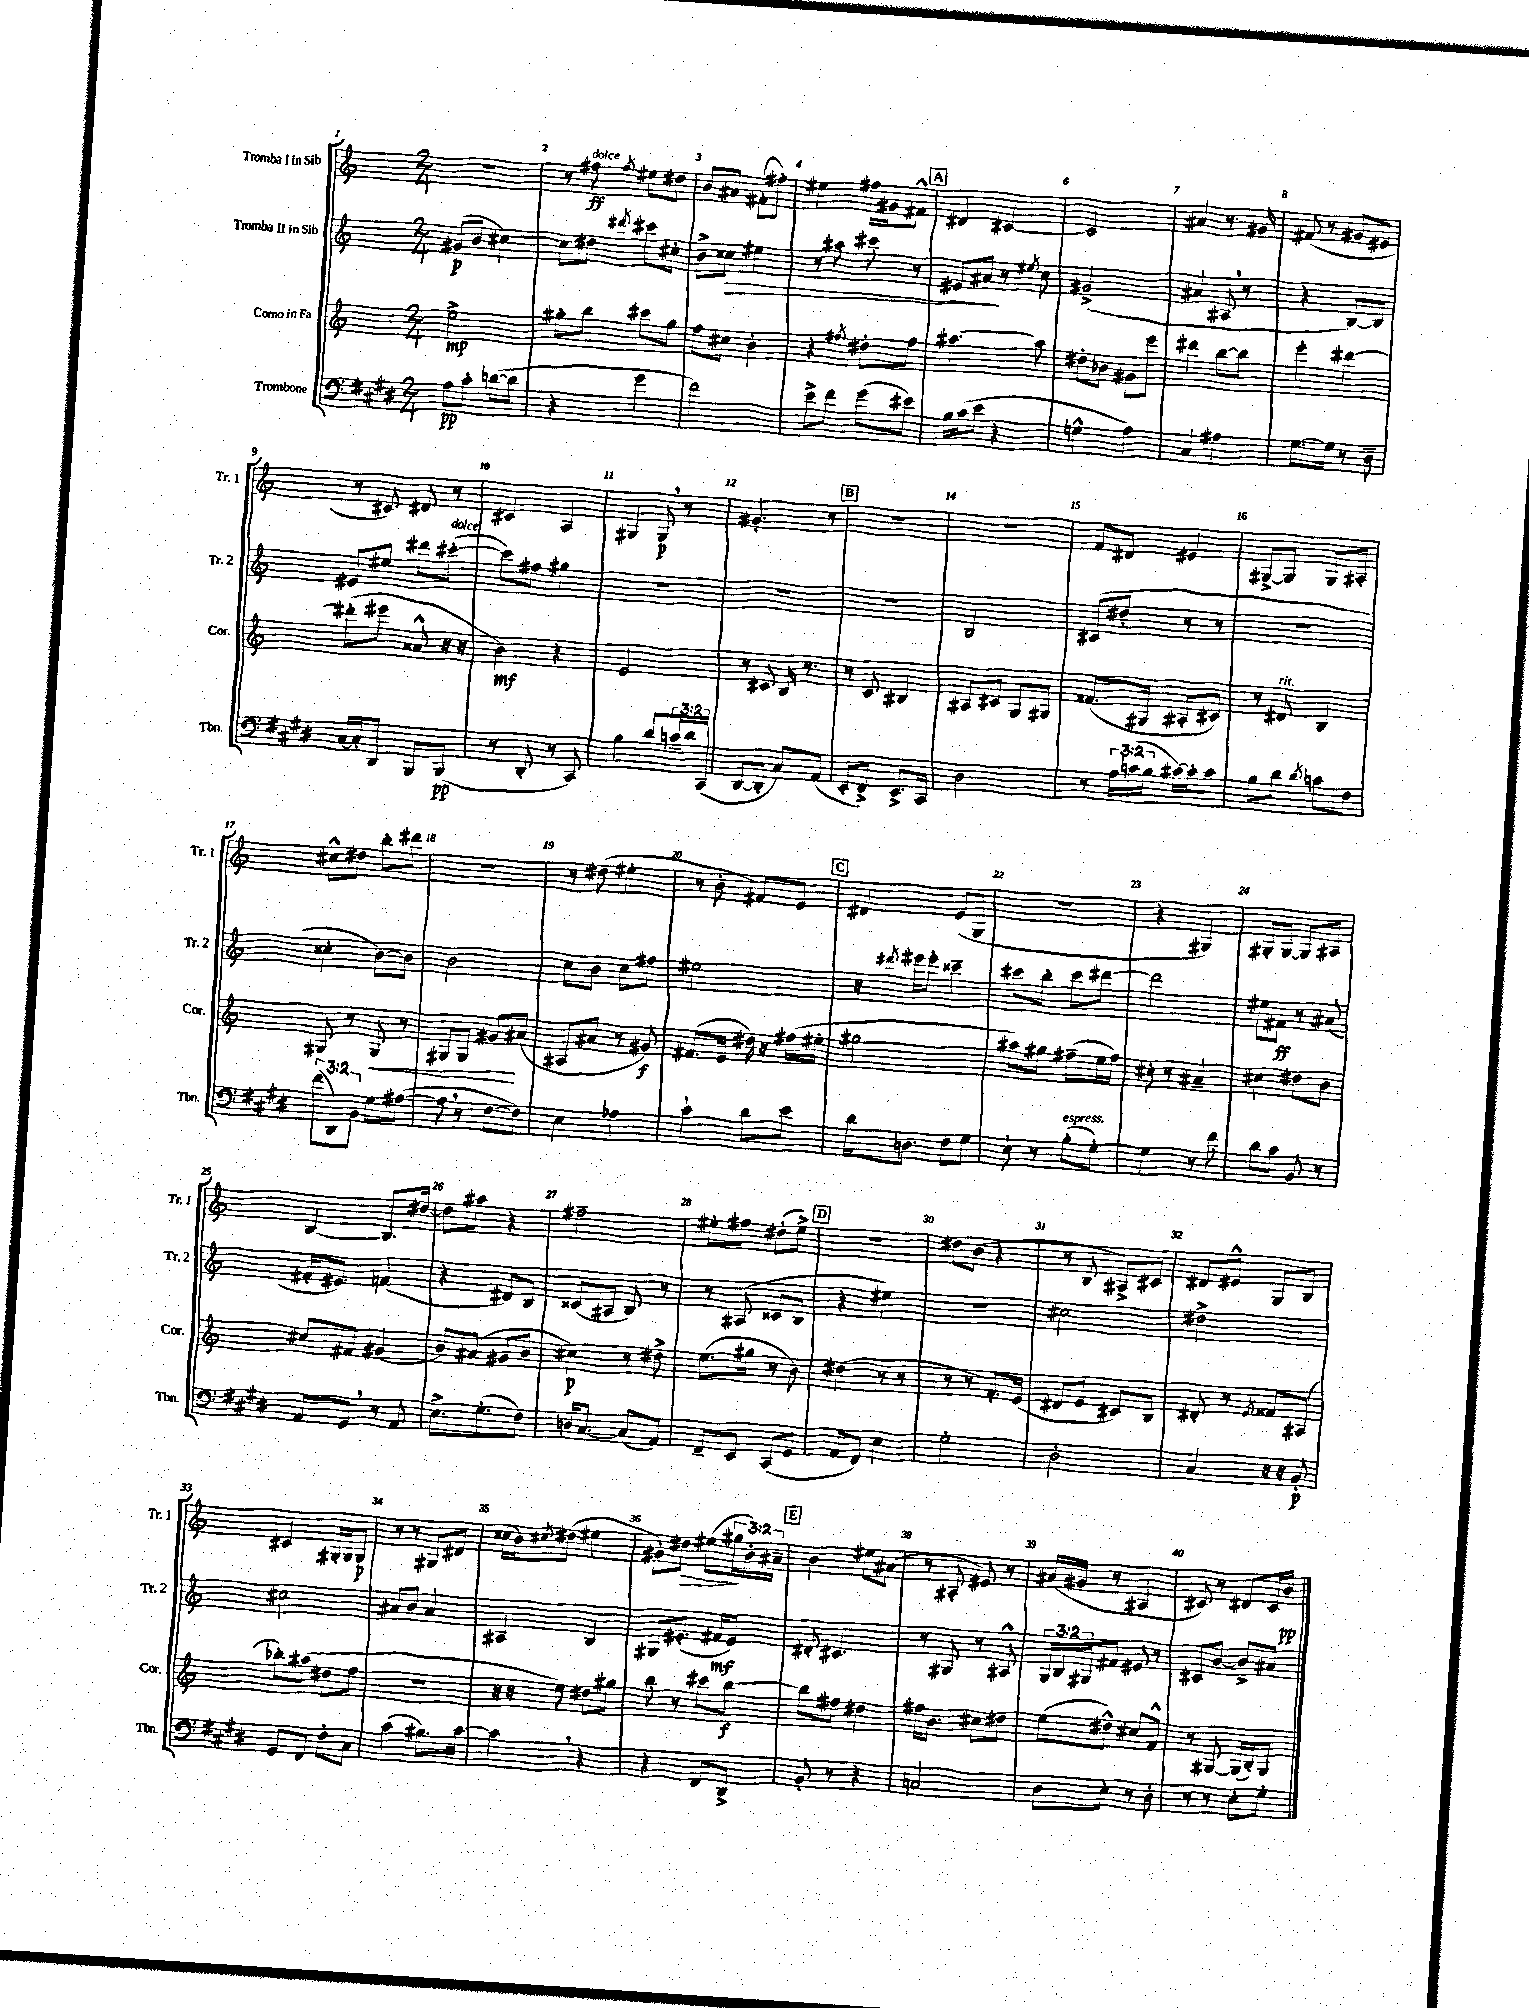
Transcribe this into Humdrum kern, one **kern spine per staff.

**kern	**dynam	**kern	**dynam	**kern	**dynam	**kern	**dynam
*part4	*part4	*part3	*part3	*part2	*part2	*part1	*part1
*staff4	*staff4	*staff3	*staff3	*staff2	*staff2	*staff1	*staff1
*I"Trombone	*	*I"Corno in Fa	*	*I"Tromba II in Sib	*	*I"Tromba I in Sib	*
*I'Tbn.	*	*I'Cor.	*	*I'Tr. 2	*	*I'Tr. 1	*
*clefF4	*	*clefG2	*	*clefG2	*	*clefG2	*
*k[f#c#g#d#]	*	*k[]	*	*k[]	*	*k[]	*
*M2/4	*	*M2/4	*	*M2/4	*	*M2/4	*
=1	=1	=1	=1	=1	=1	=1	=1
8A\L	pp	2ee^\	mp	(8g#X/L	p	2r	.
8c#'\J	.	.	.	8b/J	.	.	.
([8dn\L	.	.	.	[4cc#X\)	.	.	.
8d\J]	.	.	.	.	.	.	.
=2	=2	=2	=2	=2	=2	=2	=2
4r	.	8gg#X'\L	.	8cc#\L]	.	8r	.
!	!	!	!	!	!	!LO:TX:a:i:t=dolce	!
.	.	8bb\J	.	8dd#X\J	.	8ff#X\	ff
.	.	.	.	8qddd#X/	.	8qff#/	.
4g#\	.	8ccc#X\L	.	8ccc#X\L	.	8ee#X\L	.
.	.	8gg#\J	.	8cc#X'\J	.	8dd#X\J	.
=3	=3	=3	=3	=3	=3	=3	=3
2f#\)	.	8ff\L	.	8b^\L	.	8b/L	.
!	!	!	!	!	!LO:HP:b	!	!
.	.	8cc#X\J	.	8cc##X\J	>	8a#X/J	.
.	.	4b'\	.	4ee#X\	.	(8f#X'\L	.
.	.	.	.	.	.	8ff#X'\J)	.
=4	=4	=4	=4	=4	=4	=4	=4
8e^\L	.	4r	.	8r	.	4ee#X\	.
8f#\J	.	.	.	8aa#X\	.	.	.
.	.	8qff#X/	.	.	.	.	.
(8g#\L	.	8dd#X'\L	.	8ccc#X\	.	16ff#X\LL	.
.	.	.	.	.	.	16g#X\J	.
8e#X\J)	.	8ff#\J	.	8r	.	8f#X^^\J	.
!!LO:REH:place=s1:t=A
=5	=5	=5	=5	=5	=5	=5	=5
16B\LL	.	[4.aa#X\	.	8e#X/L	.	4d#X/	.
(16c#\J	.	.	.	.	.	.	.
8e\J	.	.	.	8a#X/J	.	.	.
4r	.	.	.	8r	]	[4c#X/	.
.	.	.	.	8qee#X/	.	.	.
.	.	8aa#\]	.	8cc\	.	.	.
=6	=6	=6	=6	=6	=6	=6	=6
4Gn^^\	.	8dd#X'\L	.	(2g#X^/	.	2c#/]	.
.	.	8b-X\J	.	.	.	.	.
4A\)	.	8g#X\L	.	.	.	.	.
.	.	8eee\J	.	.	.	.	.
=7	=7	=7	=7	=7	=7	=7	=7
4C#/	.	4ddd#X\	.	4a#X/	.	4a#X/	.
4A#X\	.	[8bb\L	.	8A#X,/	.	8.r	.
.	.	8bb\J]	.	8r	.	.	.
.	.	.	.	.	.	16g#X/	.
=8	=8	=8	=8	=8	=8	=8	=8
[8.G#\L	.	4eee'\	.	4r	.	(8f#X/	.
.	.	.	.	.	.	8r	.
16G#\Jk]	.	.	.	.	.	.	.
8r	.	[4ddd#X\	.	[8B/L)	.	8g#X/L	.
8D#~\	.	.	.	8B/J]	.	8e#X/J	.
!!LO:LB:g=z
=9	=9	=9	=9	=9	=9	=9	=9
[16C#/LL	.	(8ddd#X'\L]	.	8e#X/L	.	8r	.
16C#'/J]	.	.	.	.	.	.	.
8DD#/J	.	8eee#X\J	.	8ee#X/J	.	8c#X/)	.
8BBB/L	.	8a##X^^/	.	8ddd#X\L	.	8d#X/	.
!	!	!	!	!LO:TX:a:i:t=dolce	!	!	!
(8BBB/J	pp	16r	.	([8ccc#X'\J	.	8r	.
.	.	16r	.	.	.	.	.
=10	=10	=10	=10	=10	=10	=10	=10
8r	.	4b\)	mf	8ccc#\L])	.	4c#X/	.
8DD#'/	.	.	.	8ff#X\J	.	.	.
8r	.	4r	.	4gg#X\	.	4A/	.
8CC#/)	.	.	.	.	.	.	.
=11	=11	=11	=11	=11	=11	=11	=11
4B\	.	2e/	.	2r	.	4G#X/	.
8d#/L	.	.	.	.	.	8G#,/	p
24cn~/L	.	.	.	.	.	8r	.
24d#/	.	.	.	.	.	.	.
(24CC#/JJ	.	.	.	.	.	.	.
=12	=12	=12	=12	=12	=12	=12	=12
[8DD#/L	.	8r	.	2r	.	4.g#X'/	.
8DD#'/J]	.	8c#X/	.	.	.	.	.
8C#/L)	.	16B/	.	.	.	.	.
.	.	8.r	.	.	.	.	.
(8AA/J	.	.	.	.	.	8r	.
!!LO:REH:place=s1:t=B
=13	=13	=13	=13	=13	=13	=13	=13
8EE'/L	.	8r	.	2r	.	2r	.
8FF#^/J)	.	8c/	.	.	.	.	.
8.EE^/L	.	4B#X/	.	.	.	.	.
16CC#/Jk	.	.	.	.	.	.	.
=14	=14	=14	=14	=14	=14	=14	=14
2D#\	.	8A#X/L	.	2B/	.	2r	.
.	.	8c#X/J	.	.	.	.	.
.	.	8G/L	.	.	.	.	.
.	.	8G#X/J	.	.	.	.	.
=15	=15	=15	=15	=15	=15	=15	=15
8r	.	(8.f##X/L	.	(8c#X/L	.	8f/L	.
24A\LL	.	.	.	8dd#X'/J	.	8d#X/J	.
(24cn\	.	.	.	.	.	.	.
.	.	16G#X/Jk	.	.	.	.	.
24B\JJ	.	.	.	.	.	.	.
[16c#X\LL)	.	8A#X'/L	.	8r	.	4e#X/	.
16c#'\J]	.	.	.	.	.	.	.
8c#\J	.	8c#X/J)	.	8r	.	.	.
=16	=16	=16	=16	=16	=16	=16	=16
8B\L	.	8r	.	2r	.	[8G#X^/L	.
!	!	!LO:TX:a:i:t=rit.	!	!	!	!	!
8d#\J	.	8d#X/	.	.	.	8G#/J]	.
8qd#/	.	.	.	.	.	.	.
8cn\L	.	4B/	.	.	.	8G#/L	.
8F#\J	.	.	.	.	.	8A#X'/J	.
!!LO:LB:g=z
=17	=17	=17	=17	=17	=17	=17	=17
(12f#\L	.	8G#X/	.	4cc##X'\	.	8cc#X^^\L	.
12DD#\)	.	.	.	.	.	.	.
.	.	8r	.	.	.	8dd#X\J	.
12BB\J	.	.	.	.	.	.	.
!	!	!	!LO:HP:b	!	!	!	!
8G#\L	.	8G#/	<	[8b\L)	.	8bb'\L	.
([8A#X\J	.	8r	.	8b\J]	.	8ddd#X\J	.
=18	=18	=18	=18	=18	=18	=18	=18
8A#,\]	.	8G#X/L	.	2b\	.	2r	.
8r	.	8G#/J	.	.	.	.	.
[8F#\L	.	8g#X/L	.	.	.	.	.
8F#\J])	.	(8a#X/J	[	.	.	.	.
=19	=19	=19	=19	=19	=19	=19	=19
4E\	.	8A#X/L	.	8cc\L	.	8r	.
.	.	8a#X/J	.	8b\J	.	(8dd#X\	.
4A-X\	.	8r	.	8cc\L	.	4ee#X'\	.
.	.	8g#X/)	f	8ff#X\J	.	.	.
=20	=20	=20	=20	=20	=20	=20	=20
4c#`\	.	(8.f#X/L	.	2ee#X\	.	8r	.
.	.	.	.	.	.	8b'\	.
.	.	16e/Jk	.	.	.	.	.
8d#\L	.	16dd#X\)	.	.	.	8f#X/L)	.
.	.	16r	.	.	.	.	.
8e\J	.	(16ff#X\LL	.	.	.	8e/J	.
.	.	16ee#X'\JJ	.	.	.	.	.
!!LO:REH:place=s1:t=C
=21	=21	=21	=21	=21	=21	=21	=21
16d#\KL	.	2gg#X\	.	16r	.	4d#X/	.
.	.	.	.	8qddd#X/	.	.	.
8.Dn\J	.	.	.	16eee#X\KL	.	.	.
.	.	.	.	8eee#'\J	.	.	.
8F#\L	.	.	.	4ccc##X~\	.	(8e/L	.
8G#\J	.	.	.	.	.	8G/J	.
=22	=22	=22	=22	=22	=22	=22	=22
8E`\	.	8aa#X\L)	.	8ccc#X\L	.	2r	.
8r	.	8gg#X\J	.	8bb'\J	.	.	.
!LO:TX:a:i:t=espress.	!	!	!	!	!	!	!
(8B'\L	.	(8ff#X~\L	.	8ccc#\L	.	.	.
[8G#'\J)	.	16ee\L	.	[8ddd#X\J	.	.	.
.	.	16ff#\JJ)	.	.	.	.	.
=23	=23	=23	=23	=23	=23	=23	=23
4G#\]	.	8cc#X'\	.	2ddd#\]	.	4r	.
.	.	8r	.	.	.	.	.
8r	.	4a#X~/	.	.	.	4G#X/)	.
8f#\	.	.	.	.	.	.	.
=24	=24	=24	=24	=24	=24	=24	=24
8d#\L	.	4cc#X\	.	8ee#X\L	.	8G#X'/L	.
8c#\J	.	.	.	8f#X\J	ff	[8G#/J	.
8BB/	.	8dd#X\L	.	8r	.	8G#/L]	.
8r	.	8b\J	.	(8a#X/	.	8A#X/J	.
!!LO:LB:g=z
=25	=25	=25	=25	=25	=25	=25	=25
8AA/L	.	8cc#X/L	.	16f#X'/KL	.	[4B/	.
.	.	.	.	8.e#X/J)	.	.	.
8GG#,/J	.	8f#X/J	.	.	.	.	.
8r	.	(4g#X/	.	(4fn/	.	8.B/L]	.
8AA/	.	.	.	.	.	.	.
.	.	.	.	.	.	[16dd#X/Jk	.
=26	=26	=26	=26	=26	=26	=26	=26
8.E^\L	.	8b/L)	.	4r	.	8dd#\L]	.
.	.	(8a#X/J	.	.	.	8aa#X\J	.
(8.G#'\	.	.	.	.	.	.	.
.	.	8g#X/L	.	8d#X/L)	.	4r	.
8F#\J)	.	8b/J	.	8B/J	.	.	.
=27	=27	=27	=27	=27	=27	=27	=27
16Dn/KL	.	4cc#X\)	p	(8c##X/L	.	2ff#X~\	.
[8.C#/J	.	.	.	.	.	.	.
.	.	.	.	8A#X/J	.	.	.
(8C#/L]	.	8r	.	8B/)	.	.	.
8AA/J)	.	8dd#X^\	.	8r	.	.	.
=28	=28	=28	=28	=28	=28	=28	=28
8FF#~/L	.	(8.ee\L	.	8r	.	8ee#X'\L	.
8EE/J	.	.	.	(8A#X/	.	8ff#X\J	.
.	.	16gg#X\Jk	.	.	.	.	.
(8CC#/L	.	8r	.	8c##X/L	.	(8dd#X'\L	.
8GG#/J	.	8b\)	.	8B/J	.	8ee#^\J)	.
!!LO:REH:place=s1:t=D
=29	=29	=29	=29	=29	=29	=29	=29
8AA/L	.	(4dd#X\	.	4r	.	2r	.
8FF#/J)	.	.	.	.	.	.	.
4E\	.	8r	.	4ee#X\)	.	.	.
.	.	8r	.	.	.	.	.
=30	=30	=30	=30	=30	=30	=30	=30
2G#'\	.	8r	.	2r	.	8dd#X\L	.
.	.	8r	.	.	.	(8b\J	.
.	.	8.f'/L)	.	.	.	4r	.
.	.	(16e/Jk	.	.	.	.	.
=31	=31	=31	=31	=31	=31	=31	=31
2D#'\	.	8d#X/L	.	2cc#X\	.	8r	.
.	.	8e/J	.	.	.	8B/	.
.	.	8c#X/L)	.	.	.	8A#X^/L)	.
.	.	8B/J	.	.	.	8c#X/J	.
=32	=32	=32	=32	=32	=32	=32	=32
4C#/	.	8d#X'/	.	2dd#X^\	.	8d#X/L	.
.	.	8r	.	.	.	8e#X^^/J	.
.	.	8qe/	.	.	.	.	.
16r	.	8f##X/L	.	.	.	8G/L	.
16r	.	.	.	.	.	.	.
8BB'/	p	(8A#X/J	.	.	.	8B/J	.
!!LO:LB:g=z
=33	=33	=33	=33	=33	=33	=33	=33
8GG#/L	.	8bb-X'\L)	.	2cc#X\	.	4c#X/	.
8FF#/J	.	(8aa#X\J	.	.	.	.	.
8F#'\L	.	8dd#X\L	.	.	.	16G#X'/LL	.
.	.	.	.	.	.	16G#/J	.
8C#\J	.	8ff\J	.	.	.	8G#/J	p
=34	=34	=34	=34	=34	=34	=34	=34
(4c#\	.	2r	.	8a#X/L	.	8r	.
.	.	.	.	8b/J	.	8r	.
8.B#X\L)	.	.	.	4a#/	.	8G#X/L	.
.	.	.	.	.	.	8d#X/J	.
[16c#\Jk	.	.	.	.	.	.	.
=35	=35	=35	=35	=35	=35	=35	=35
4c#,\]	.	16r	.	4A#X/	.	(16cc##X\LL	.
.	.	16r	.	.	.	16b\J)	.
.	.	.	.	.	.	8qcc#X/	.
.	.	8ee\)	.	.	.	(8dd#X\J	.
4r	.	8dd#X\L	.	4B/	.	4ee#X\	.
.	.	8gg#X\J	.	.	.	.	.
=36	=36	=36	=36	=36	=36	=36	=36
4r	.	8bb\	.	8G#X/L	.	8g#X'\L)	.
!	!	!	!	!	!	!	!LO:HP:b
.	.	8r	.	(8.e#X'/J	.	8dd#X\J	>
8FF#/L	.	8ccc#X\L	.	.	.	(8ee#X\L	.
.	.	.	.	16f#X/KL	mf	.	.
8DD#^/J	.	[8bb\J	f	8e#/J)	.	24gg#X\L	.
.	.	.	.	.	.	24b'\)	]
.	.	.	.	.	.	24a#X~\JJ	.
!!LO:REH:place=s1:t=E
=37	=37	=37	=37	=37	=37	=37	=37
8BB'/	.	8bb\L]	.	8d#X'/	.	4b\	.
8r	.	8ff#X\J	.	4.c#X/	.	.	.
4r	.	4dd#X\	.	.	.	8ee#X\L	.
.	.	.	.	.	.	(8a#X\J	.
=38	=38	=38	=38	=38	=38	=38	=38
2Cn/	.	16ff#X\KL	.	8r	.	8r	.
.	.	8.b\J	.	.	.	.	.
.	.	.	.	8G#X/	.	8A#X'/	.
.	.	8cc#X\L	.	8r	.	8e#X/)	.
.	.	8dd#X\J	.	8A#X^^/	.	8r	.
=39	=39	=39	=39	=39	=39	=39	=39
8D#\L	.	(8ee\L	.	24G/LL	.	(16a#X/LL	.
.	.	.	.	24B/	.	.	.
.	.	.	.	.	.	16g#X/JJ	.
.	.	.	.	24G#X/J	.	.	.
8E'\J	.	8dd#X^^\J)	.	8f#X/J	.	8r	.
8r	.	8cc#X/L	.	8e#X/	.	4A#X/	.
8D#'\	.	8f^^/J	.	8r	.	.	.
=40	=40	=40	=40	=40	=40	=40	=40
8r	.	8r	.	8c#X/L	.	8c#X/)	.
8r	.	[8G#X/	.	[8b/J	.	8r	.
8E'\L	.	(16G#/LL]	.	8b^/L]	.	8d#X/L	.
.	.	16B'/J)	.	.	.	.	.
8G#'\J	.	8G#/J	.	8a#X/J	.	16c#/L	.
.	.	.	.	.	.	16b/JJ	pp
==	==	==	==	==	==	==	==
*-	*-	*-	*-	*-	*-	*-	*-
